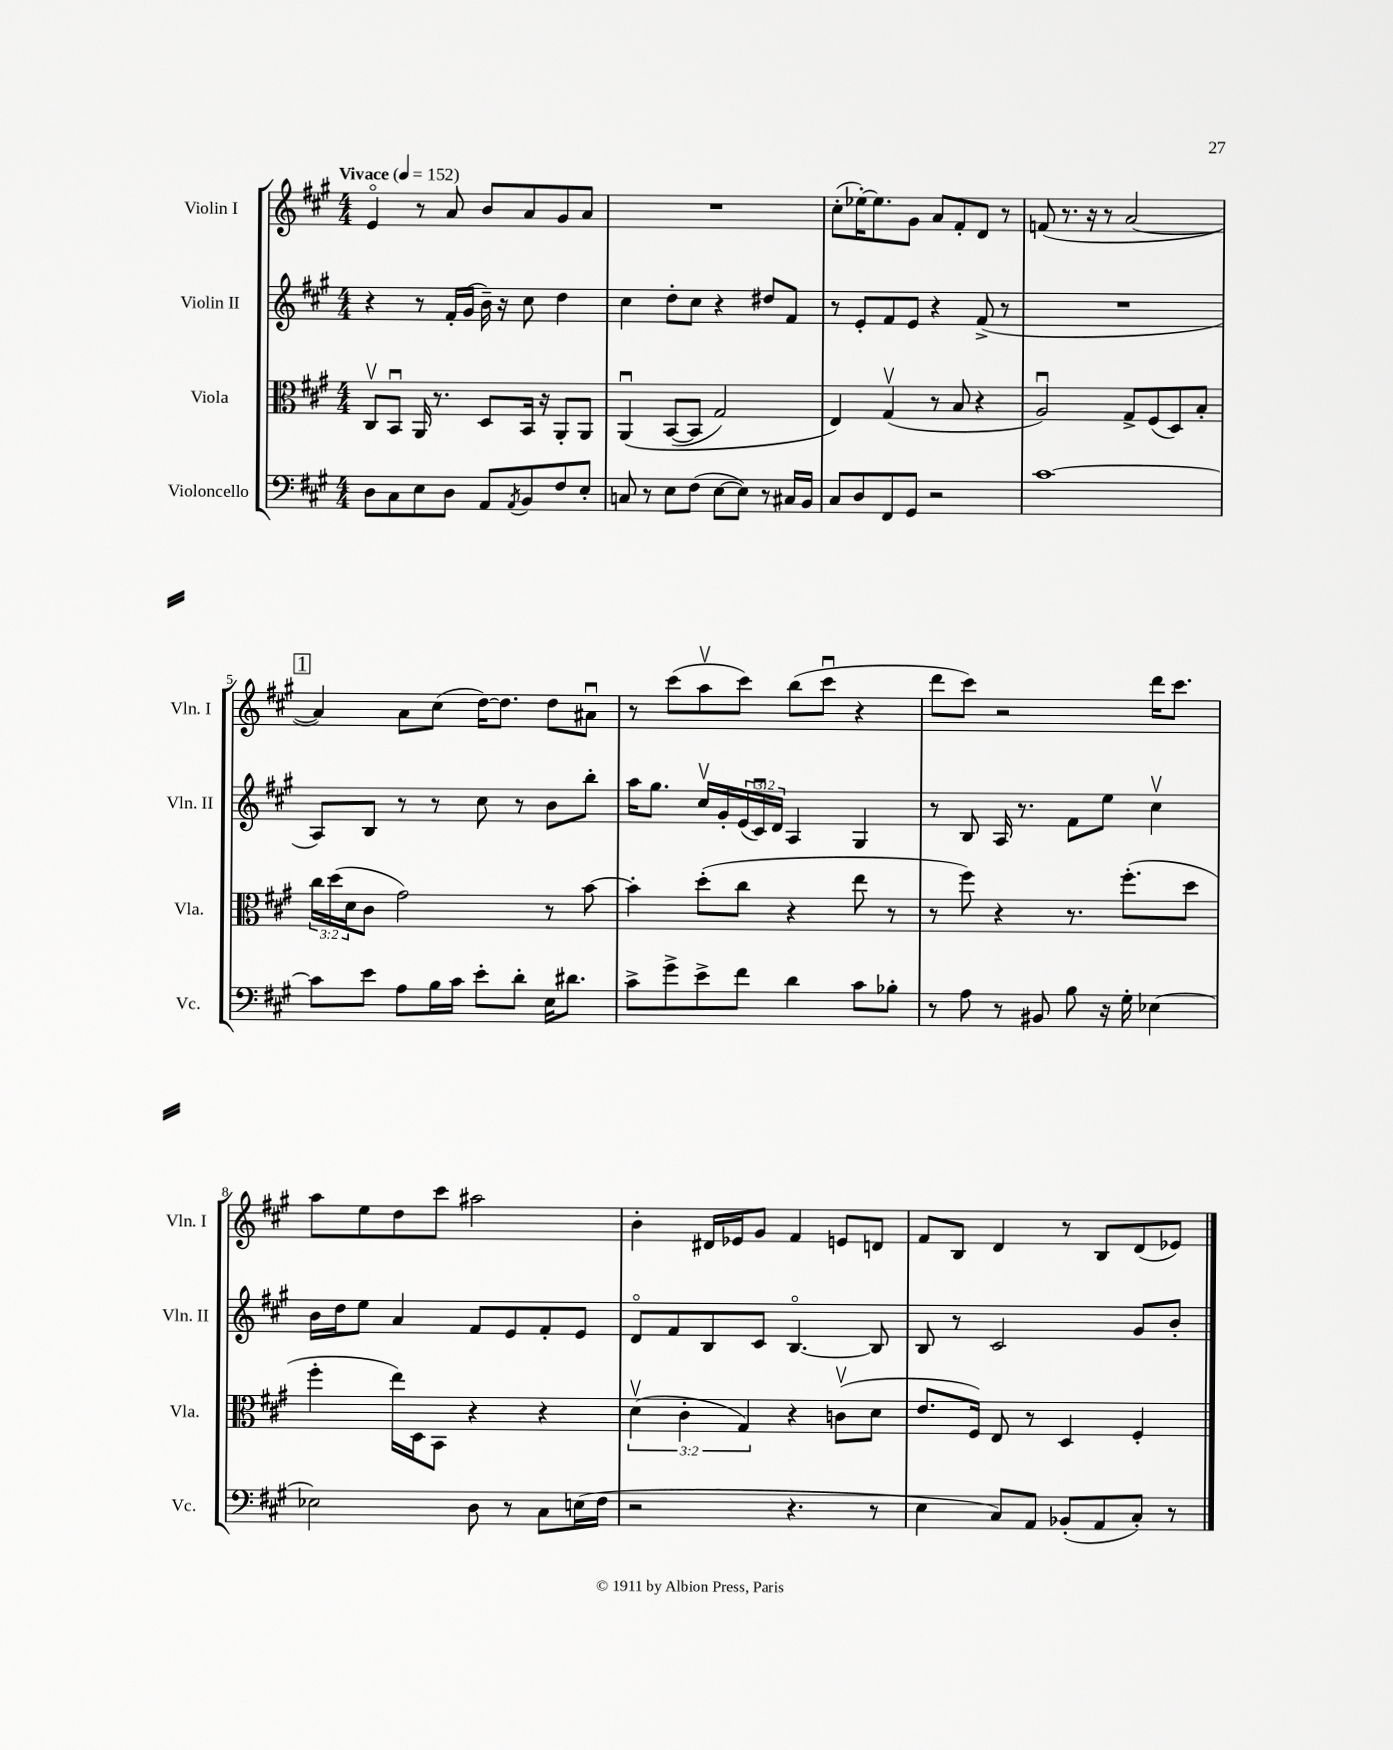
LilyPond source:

<<
\new StaffGroup <<
\new Staff = "s0" \with { instrumentName = "Violin I" shortInstrumentName = "Vln. I" } {
    \clef treble \key a \major \numericTimeSignature \time 4/4 \tempo "Vivace" 4 = 152
    e'4\flageolet r8 a'8 b'8 a'8 gis'8 a'8 |
    R1 |
    cis''8-.( ees''16~-.) ees''8. gis'8 a'8 fis'8-. d'8 r8 |
    f'8( r8. r16 r8 a'2~ |
    \mark \markup { \box "1" } a'4) a'8 cis''8( d''16~) d''8. d''8 ais'8\downbow |
    r8 cis'''8( a''8\upbow cis'''8) b''8( cis'''8\downbow r4 |
    d'''8 cis'''8) r2 d'''16 cis'''8. |
    a''8 e''8 d''8 cis'''8 ais''2 |
    b'4-. dis'16 ees'16 gis'8 fis'4 e'8 d'8 |
    fis'8 b8 d'4 r8 b8 d'8( ees'8) \bar "|." |
}
\new Staff = "s1" \with { instrumentName = "Violin II" shortInstrumentName = "Vln. II" } {
    \clef treble \key a \major \numericTimeSignature \time 4/4 \override Staff.TupletNumber.text = #tuplet-number::calc-fraction-text
    r4 r8 fis'16-. gis'16( b'16--) r16 cis''8 d''4 |
    cis''4 d''8-. cis''8 r4 dis''8 fis'8 |
    r8 e'8-. fis'8 e'8 r4 fis'8->( r8 |
    R1 |
    \mark \markup { \box "1" } a8) b8 r8 r8 cis''8 r8 b'8 b''8-. |
    a''16 gis''8. cis''16\upbow gis'16-. \tuplet 3/2 { e'16( cis'16\downbow) d'16 } a4 gis4 |
    r8 b8 a16 r8. fis'8 e''8 cis''4\upbow |
    b'16 d''16 e''8 a'4 fis'8 e'8 fis'8-. e'8 |
    d'8\flageolet fis'8 b8 cis'8 b4.~\flageolet b8 |
    b8 r8 cis'2 gis'8 b'8-. \bar "|." |
}
\new Staff = "s2" \with { instrumentName = "Viola" shortInstrumentName = "Vla." } {
    \clef alto \key a \major \numericTimeSignature \time 4/4 \override Staff.TupletNumber.text = #tuplet-number::calc-fraction-text
    cis8\upbow b,8\downbow a,16 r8. d8 b,16 r16 a,8-. a,8 |
    a,4\downbow\( b,8~( b,8 gis2) |
    e4\) gis4\upbow( r8 b8 r4 |
    a2\downbow) gis8-> fis8( d8) b8-. |
    \mark \markup { \box "1" } \tuplet 3/2 { cis''16 d''16( d'16 } cis'8 gis'2) r8 b'8~ |
    b'4-. d''8-.( cis''8 r4 e''8 r8 |
    r8 fis''8) r4 r8. fis''8.-.( d''8 |
    fis''4-. e''16) d16 b,8 r4 r4 |
    \tuplet 3/2 { d'4\upbow( cis'4-. gis4) } r4 c'8\upbow( d'8 |
    e'8. fis16) e8 r8 d4 fis4-. \bar "|." |
}
\new Staff = "s3" \with { instrumentName = "Violoncello" shortInstrumentName = "Vc." } {
    \clef bass \key a \major \numericTimeSignature \time 4/4
    d8 cis8 e8 d8 a,8 \acciaccatura { a,8 } b,8 fis8 e8-. |
    c8 r8 e8 fis8( e8~ e8) r8 cis16 b,16 |
    cis8 d8 fis,8 gis,8 r2 |
    cis'1~ |
    \mark \markup { \box "1" } cis'8 e'8 a8 b16 cis'16 e'8-. d'8-. e16 dis'8. |
    cis'8-> gis'8-> e'8-> fis'8 d'4 cis'8 bes8-. |
    r8 a8 r8 bis,8 b8 r16 gis16-. ees4~ |
    ees2 d8 r8 cis8 e16( fis16 |
    r2 r4. r8 |
    e4 cis8) a,8 bes,8-.( a,8 cis8-.) r8 \bar "|." |
}
>>
>>
